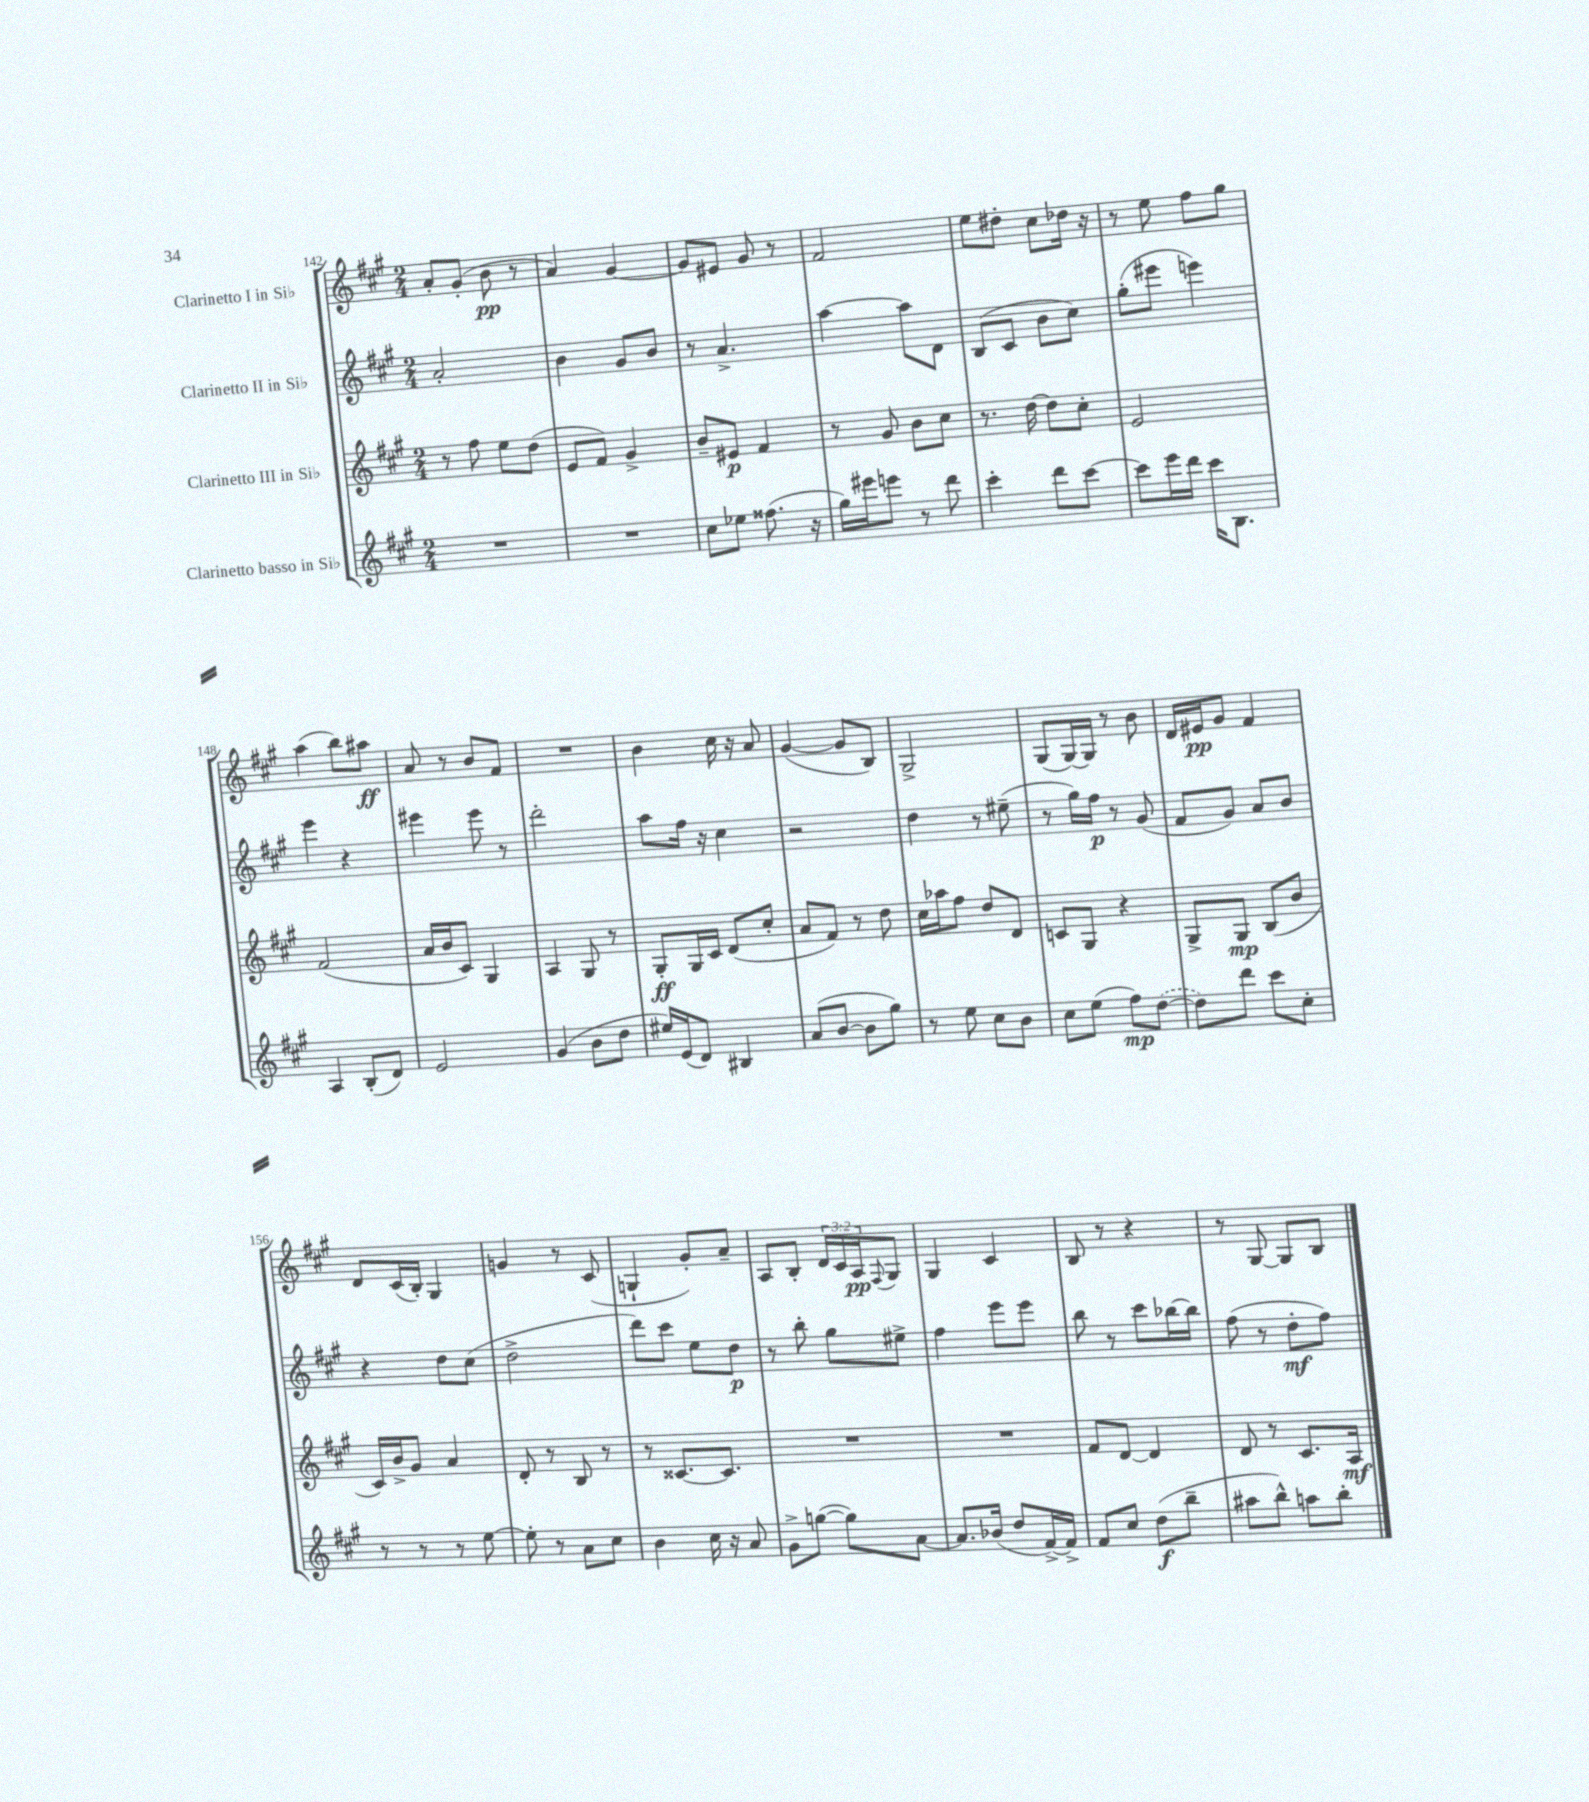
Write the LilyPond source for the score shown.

<<
\new StaffGroup <<
\new Staff = "s0" \with { instrumentName = "Clarinetto I in Sib" } {
    \clef treble \key a \major \numericTimeSignature \time 2/4 \override Staff.TupletNumber.text = #tuplet-number::calc-fraction-text
    a'8-. gis'8-.( b'8\pp r8 |
    a'4) gis'4~ |
    gis'8 eis'8 gis'8 r8 |
    fis'2 |
    e''8 dis''8-. cis''8 des''16 r16 |
    r8 e''8 fis''8 gis''8 |
    a''4( b''8) ais''8\ff |
    a'8 r8 b'8 fis'8 |
    R2 |
    b'4 cis''16 r16 a'8 |
    gis'4~( gis'8 b8) |
    gis2-> |
    gis8( gis16~) gis16 r8 b'8 |
    d'16 eis'16\pp gis'8 fis'4 |
    d'8 cis'16( b16-.) gis4 |
    g'4 r8 cis'8( |
    g4-! gis'8-.) a'8-- |
    a8 b8-. \tuplet 3/2 { d'16 cis'16 a16\pp } \appoggiatura { fis8 } gis8 |
    gis4 cis'4 |
    b8 r8 r4 |
    r8 gis8~ gis8 b8 \bar "|." |
}
\new Staff = "s1" \with { instrumentName = "Clarinetto II in Sib" } {
    \clef treble \key a \major \numericTimeSignature \time 2/4
    a'2-. |
    b'4 gis'8 b'8 |
    r8 a'4.-> |
    a''4~ a''8 d'8 |
    b8( cis'8 b'8 cis''8) |
    gis''8-.( eis'''8 e'''4) |
    e'''4 r4 |
    eis'''4 eis'''8 r8 |
    d'''2-. |
    a''8 fis''16 r16 cis''4 |
    r2 |
    d''4 r8 eis''8--( |
    r8 gis''16) fis''16\p r8 gis'8( |
    fis'8 gis'8) a'8 b'8 |
    r4 d''8 cis''8( |
    d''2-> |
    d'''8) cis'''8 e''8 d''8\p |
    r8 b''8-. gis''8 eis''8-> |
    fis''4 e'''8 e'''8 |
    b''8 r8 cis'''8 bes''16~ bes''16 |
    fis''8( r8 d''8-.\mf fis''8) \bar "|." |
}
\new Staff = "s2" \with { instrumentName = "Clarinetto III in Sib" } {
    \clef treble \key a \major \numericTimeSignature \time 2/4
    r8 fis''8 e''8 d''8( |
    e'8 fis'8) gis'4-> |
    b'8-- eis'8\p fis'4 |
    r8 gis'8 b'8 cis''8 |
    r8. d''16~ d''8 cis''8-. |
    e'2 |
    fis'2( |
    a'16 b'16 cis'8) gis4 |
    a4 gis8 r8 |
    gis8-.\ff gis16 cis'16 d'8( cis''8-. |
    a'8 fis'8) r8 d''8 |
    cis''16 aes''16 fis''8 d''8 d'8 |
    c'8 gis8 r4 |
    gis8-> gis8\mp b8( b'8 |
    cis'16) b'16-> gis'8 a'4 |
    d'8-. r8 b8 r8 |
    r8 cisis'8.~ cisis'8. |
    R2 |
    R2 |
    fis'8 d'8~ d'4 |
    d'8 r8 cis'8. a16\mf \bar "|." |
}
\new Staff = "s3" \with { instrumentName = "Clarinetto basso in Sib" } {
    \clef treble \key a \major \numericTimeSignature \time 2/4
    R2 |
    R2 |
    cis''8 ees''8 fisis''8.( r16 |
    gis''16) eis'''16 e'''8 r8 d'''8 |
    cis'''4-. d'''8 cis'''8~ |
    cis'''8 e'''16 d'''16 cis'''16 b8. |
    a4 b8-.( d'8) |
    e'2 |
    gis'4( b'8 d''8 |
    eis''16) e'16( d'8) bis4 |
    a'8( b'8~ b'8 gis''8) |
    r8 e''8 cis''8 b'8 |
    cis''8 e''8( fis''8\mp) \once \slurDashed d''8~( |
    d''8) d'''8 cis'''8 cis''8-. |
    r8 r8 r8 e''8~ |
    e''8-. r8 a'8 cis''8 |
    b'4 cis''16 r16 a'8 |
    gis'8-> g''8~( g''8) a'8~ |
    a'8. bes'16( d''8 fis'16~->) fis'16-> |
    fis'8 cis''8 d''8\f( b''8-- |
    ais''8 b''8-^) a''8 b''8-. \bar "|." |
}
>>
>>
\layout { \context { \Score currentBarNumber = #142 } }
